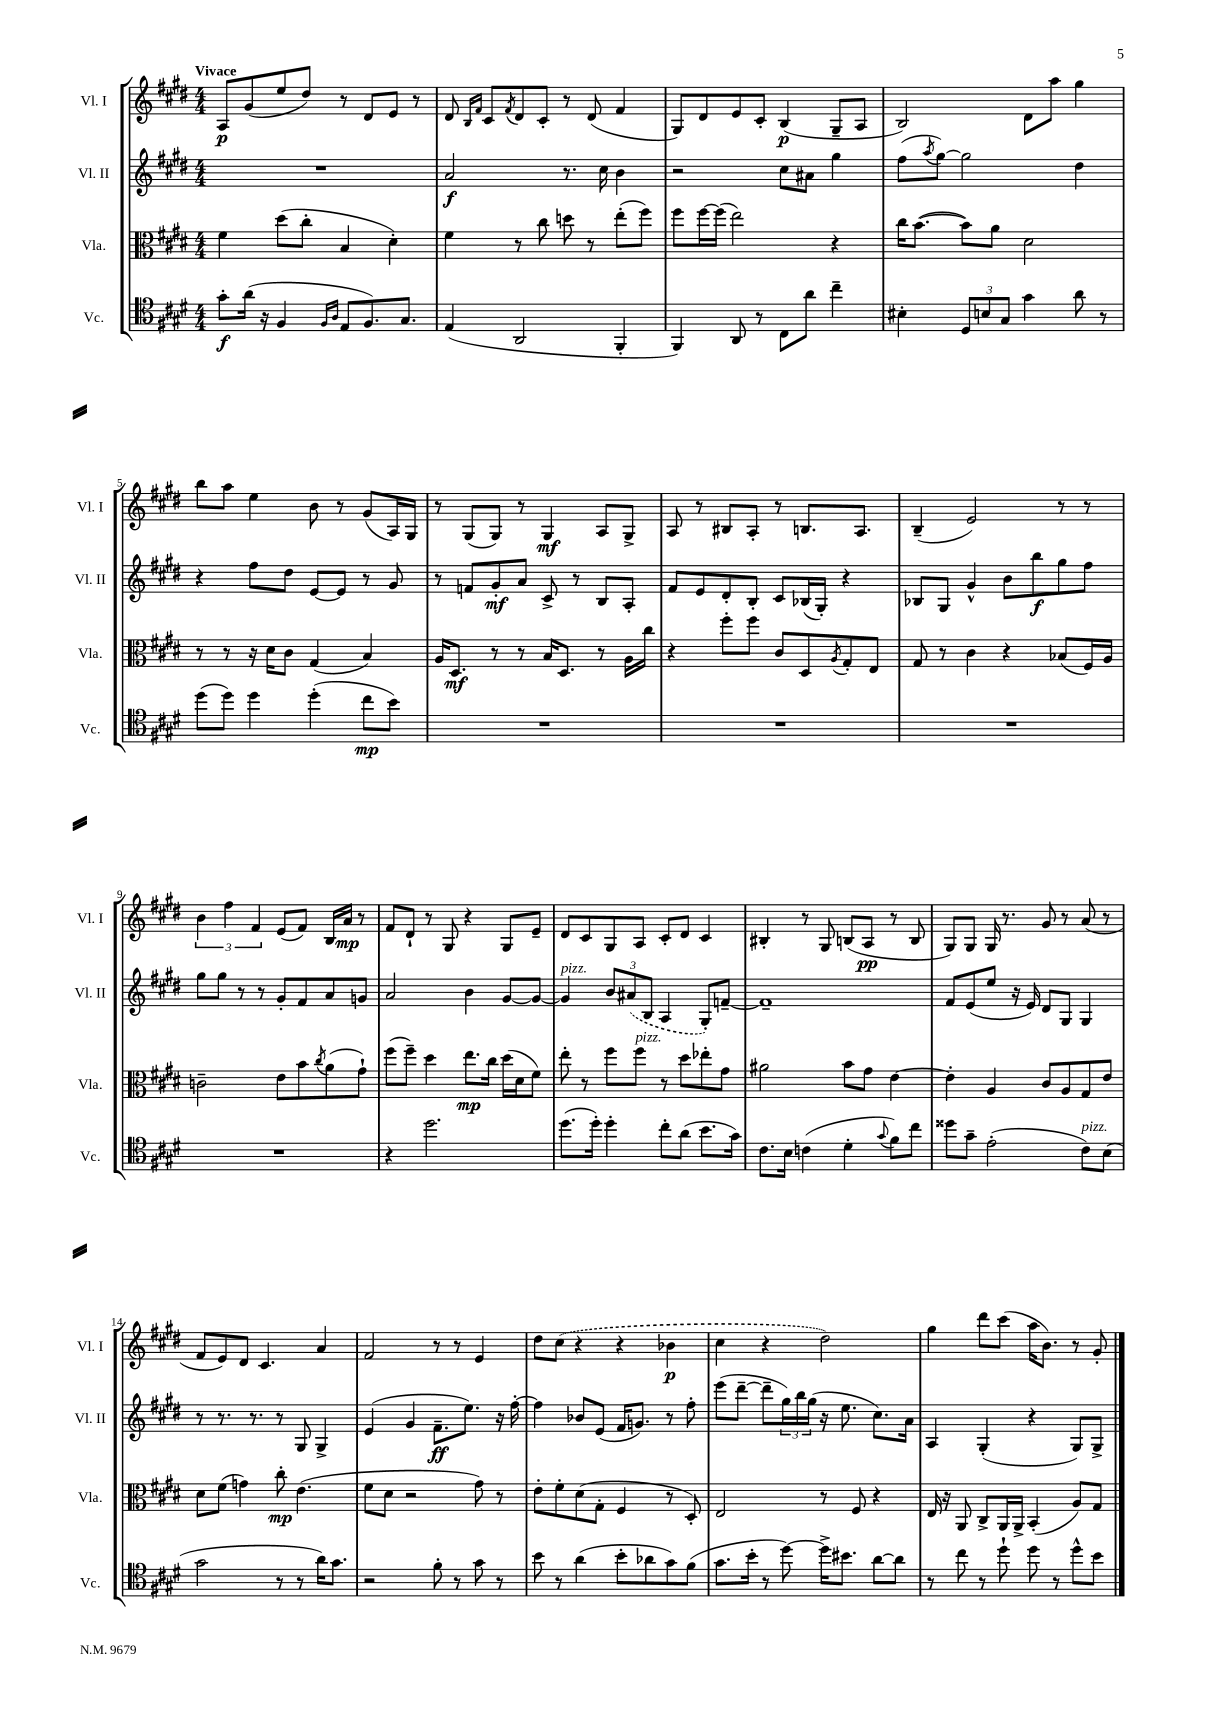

**kern	**kern	**kern	**kern
*staff4	*staff3	*staff2	*staff1
*clefC4	*clefC3	*clefG2	*clefG2
*k[f#c#g#d#]	*k[f#c#g#d#]	*k[f#c#g#d#]	*k[f#c#g#d#]
*M4/4	*M4/4	*M4/4	*M4/4
8g#'	4f#	1r	8A
(16a	.	.	(8g#
16r	.	.	.
4F#	(8dd#	.	8ee
.	8cc#'	.	8dd#)
16qqF#	.	.	.
16qqA	.	.	.
8E	4B	.	8r
8.F#)	.	.	8d#
.	4d#')	.	8e
8.G#	.	.	.
.	.	.	8r
=	=	=	=
(4E	4f#	2a	8d#
.	.	.	16qqB
.	.	.	16qqf#
.	.	.	8c#
.	.	.	8qf#
2AA	8r	.	8d#
.	8cc#	.	8c#'
.	8dd	8.r	8r
.	8r	.	(8d#
.	.	16cc#	.
4FF#'	(8ee'	4b	4f#
.	8ff#)	.	.
=	=	=	=
4FF#)	8ff#	2r	8G#)
.	[16ff#	.	8d#
.	(16ff#]	.	.
8AA	2ee)	.	8e
8r	.	.	8c#'
8C#	.	8cc#	(4B
8a	.	8a#	.
4cc#~	4r	4gg#	8G#~
.	.	.	8A
=	=	=	=
4B#'	16cc#	(8ff#	2B)
.	([8.b	.	.
.	.	8qaa	.
.	.	[8gg#)	.
12D#	8b])	2gg#]	.
12B	.	.	.
.	8a	.	.
12G#	.	.	.
4g#	2d#	.	8d#
.	.	.	8aa
8a	.	4dd#	4gg#
8r	.	.	.
=	=	=	=
(8dd#	8r	4r	8bb
8dd#)	8r	.	8aa
4dd#	16r	8ff#	4ee
.	16d#	.	.
.	8c#	8dd#	.
(4dd#'	(4G#	[8e	8b
.	.	8e]	8r
8cc#	4B)	8r	(8g#
8b)	.	8g#	16A)
.	.	.	16G#
=	=	=	=
1r	16A	8r	8r
.	8.D#	.	.
.	.	8f	(8G#
.	8r	8g#'	8G#)
.	8r	8a	8r
.	16B	8c#^	4G#
.	8.D#	.	.
.	.	8r	.
.	8r	8B	8A
.	16A	8A'	8G#^
.	16cc#	.	.
=	=	=	=
1r	4r	8f#	8A
.	.	8e	8r
.	8ff#'	8d#'	8B#
.	8ff#	8B'	8A'
.	8c#	8c#	8r
.	8D#	(16B-	8.B
.	.	16G#')	.
.	8qA	.	.
.	8G#'	4r	.
.	.	.	8.A
.	8E	.	.
=	=	=	=
1r	8G#	8B-	(4B~
.	8r	8G#	.
.	4c#	4g#^^	2e)
.	4r	8b	.
.	.	8bb	.
.	(8B-	8gg#	8r
.	16F#)	8ff#	8r
.	16A	.	.
=	=	=	=
1r	2c~	8gg#	6b
.	.	8gg#	.
.	.	.	6ff#
.	.	8r	.
.	.	.	6f#
.	.	8r	.
.	8e	8g#'	(8e
.	8b	8f#	8f#)
.	8qcc#	.	.
.	(8a	8a	16B
.	.	.	16a
.	8g#`)	8g	8r
=	=	=	=
4r	(8ff#	2a	8f#
.	8ff#~)	.	8d#`
2.dd#	4dd#	.	8r
.	.	.	8G#
.	8.ee	4b	4r
.	16cc#	.	.
.	(16dd#	[8g#	8G#
.	16d#	.	.
.	8f#)	8g#_	8e~
=	=	=	=
(8.dd#	8ee'	4g#]	8d#
.	8r	.	8c#
16dd#')	.	.	.
4dd#'	8ff#	12b	8G#
.	.	(12a#	.
.	8ff#	.	8A
.	.	12B	.
8cc#'	8r	4A	8c#'
(8a	8dd#	.	8d#
8.b	8ee-'	8G#')	4c#
.	8g#	[8f~	.
16g#)	.	.	.
=	=	=	=
8.c#	2a#	1f~]	4B#'
16B	.	.	.
(4c	.	.	8r
.	.	.	8G#
4d#'	8b	.	(8B
.	8g#	.	8A
8qqg#	.	.	.
8f#)	[4e	.	8r
8cc#	.	.	8B
=	=	=	=
8dd##	4e']	8f#	8G#)
8g#~	.	(8e	8G#
(2e'	4A	8ee	16G#
.	.	.	8.r
.	.	16r	.
.	.	16e)	.
.	8c#	8d#	8g#
.	8A	8G#	8r
8c#)	8G#	4G#	(8a
(8B	8e	.	8r
=	=	=	=
2g#	8d#	8r	8f#
.	(8f#	8.r	8e)
.	4g)	.	8d#
.	.	8.r	.
.	.	.	4.c#
8r	8cc#'	8r	.
8r	(4.e	8G#	.
16a)	.	4G#^	4a
8.g#	.	.	.
=	=	=	=
2r	8f#	(4e	2f#
.	8d#	.	.
.	2r	4g#	.
8f#'	.	8.f#~	8r
8r	.	.	8r
.	.	8.ee)	.
8g#	8g#)	.	4e
8r	8r	16r	.
.	.	[16ff#'	.
=	=	=	=
8b	8e'	4ff#]	8dd#
8r	8f#'	.	(8cc#
(4a	(8d#	8b-	4r
.	8G#'	(8e	.
8b'	4F#	16f#	4r
.	.	8.g)	.
8a-	.	.	.
8g#)	8r	8r	4b-
(8f#	8D#')	8ff#'	.
=	=	=	=
8.g#	2E	(8eee	4cc#
.	.	[8ddd#~	.
16b'	.	.	.
8r	.	8ddd#~]	4r
[8dd#)	.	24gg#)	.
.	.	24bb	.
.	.	(24gg#	.
16dd#^]	8r	16r	2dd#)
8.b#	.	8.ee	.
.	8F#	.	.
[8a	4r	8.cc#)	.
8a]	.	.	.
.	.	16a	.
=	=	=	=
8r	16E	4A	4gg#
.	16r	.	.
8cc#	8AA	.	.
8r	8C#^	(4G#'	8ddd#
8dd#`	16AA	.	(8ccc#
.	16AA^	.	.
8dd#	(4BB'	4r	16aa
.	.	.	8.b)
8r	.	.	.
8dd#^^	8A)	8G#)	8r
8b	8G#	8G#^	8g#'
==	==	==	==
*-	*-	*-	*-
